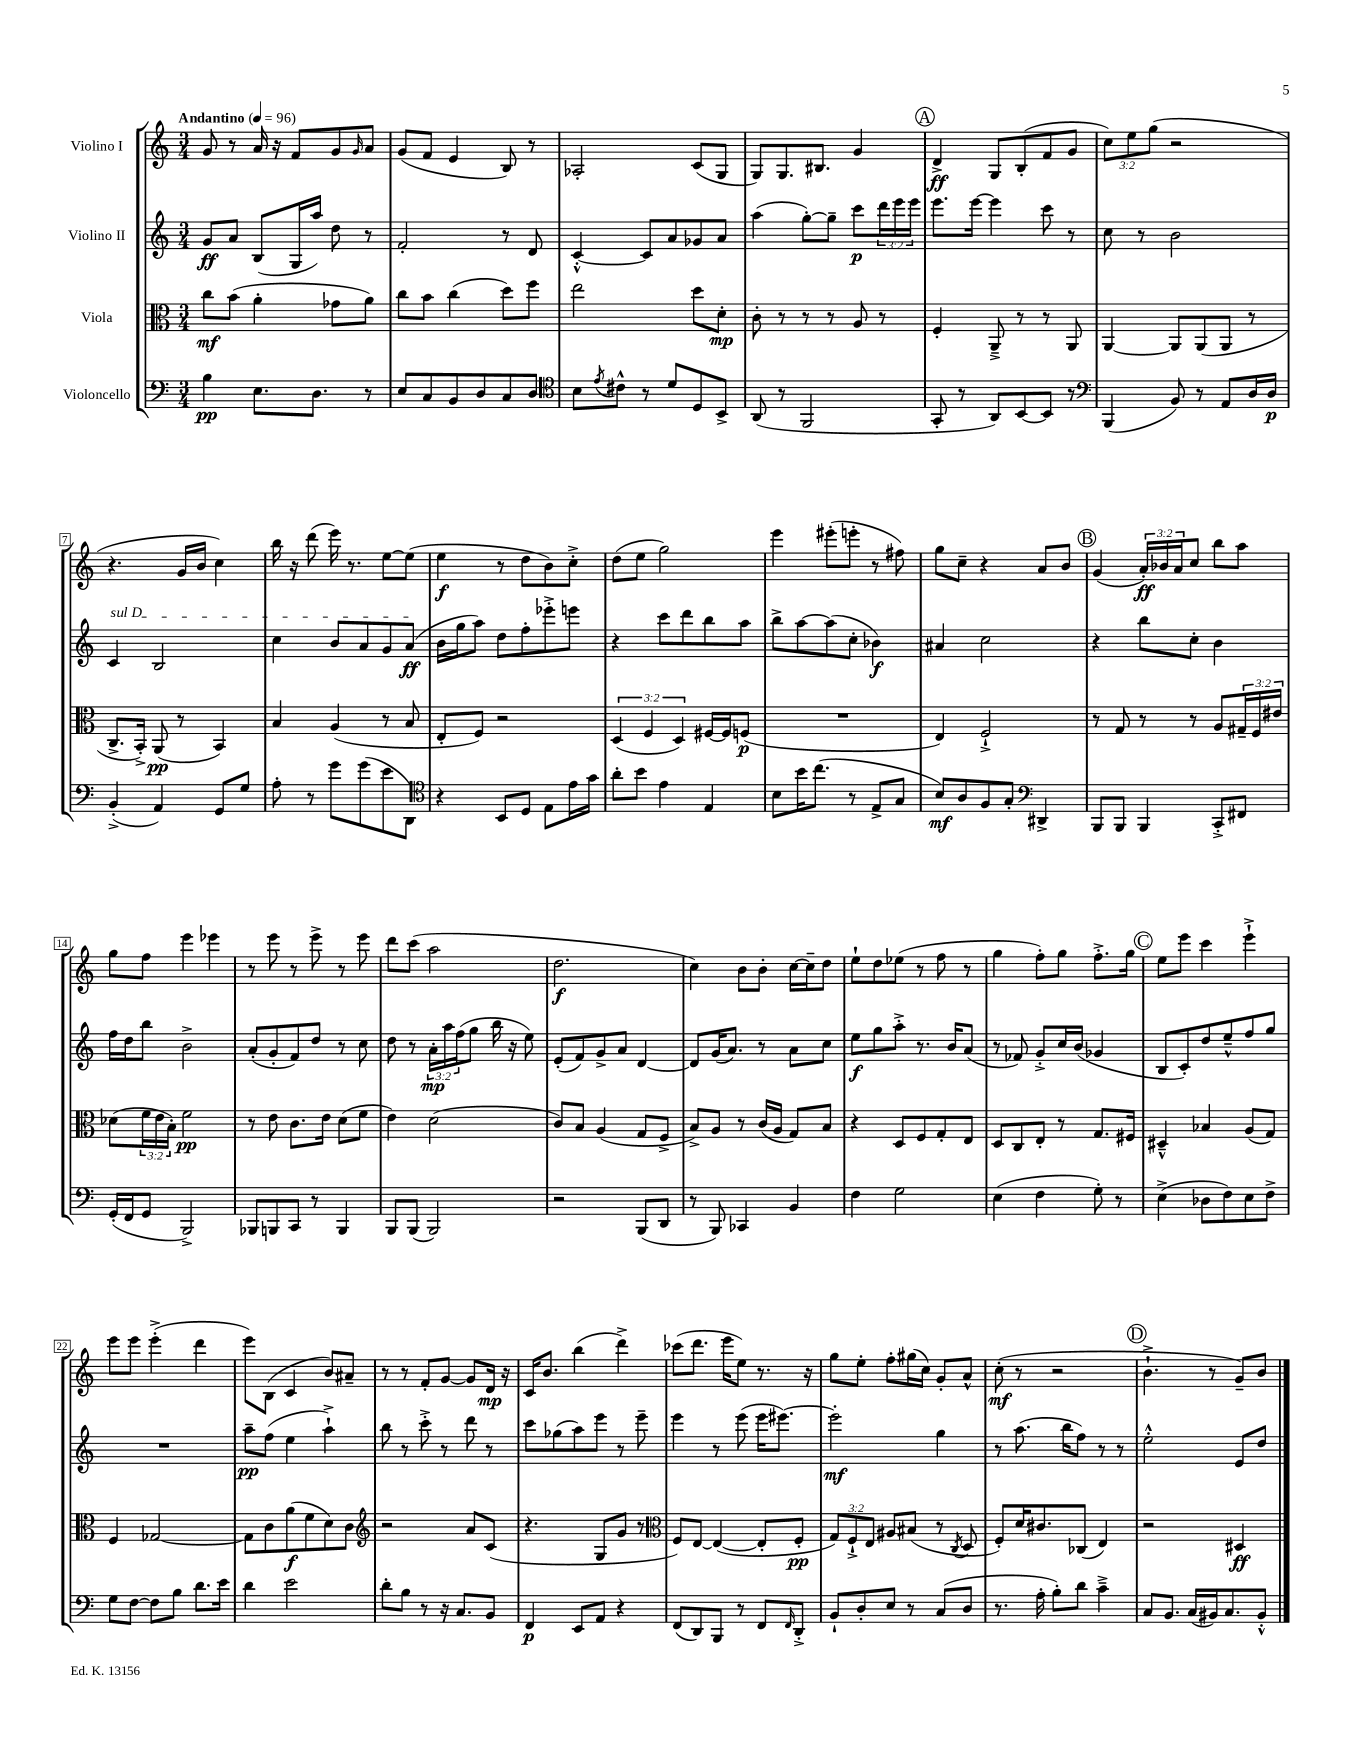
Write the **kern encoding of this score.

**kern	**dynam	**kern	**dynam	**kern	**dynam	**kern	**dynam
*part4	*part4	*part3	*part3	*part2	*part2	*part1	*part1
*staff4	*staff4	*staff3	*staff3	*staff2	*staff2	*staff1	*staff1
*I"Violoncello	*	*I"Viola	*	*I"Violino II	*	*I"Violino I	*
*clefF4	*	*clefC3	*	*clefG2	*	*clefG2	*
*k[]	*	*k[]	*	*k[]	*	*k[]	*
*M3/4	*	*M3/4	*	*M3/4	*	*M3/4	*
*MM96	*	*MM96	*	*MM96	*	*MM96	*
=1	=1	=1	=1	=1	=1	=1	=1
!	!	!	!	!	!	!LO:TX:a:B:t=Andantino	!
4B\	pp	8cc\L	mf	8g/L	ff	8g/	.
.	.	(8b\J	.	8a/J	.	8r	.
8.E\L	.	4a'\	.	(8B/L	.	16a/	.
.	.	.	.	.	.	16r	.
.	.	.	.	16G/L	.	8f/L	.
8.D\J	.	.	.	16aa/JJ)	.	.	.
.	.	8g-X\L	.	8dd\	.	8g/	.
.	.	.	.	.	.	16qqg/	.
8r	.	8a\J)	.	8r	.	8a/J	.
=2	=2	=2	=2	=2	=2	=2	=2
8E/L	.	8cc\L	.	2f'/	.	(8g/L	.
8C/	.	8b\J	.	.	.	8f/J	.
8BB/	.	(4cc\	.	.	.	4e/	.
8D/	.	.	.	.	.	.	.
8C/	.	8dd\L)	.	8r	.	8B/)	.
8D/J	.	8ff\J	.	8d/	.	8r	.
=3	=3	=3	=3	=3	=3	=3	=3
*clefC4	*	*	*	*	*	*	*
8B\L	.	2ee\	.	[4c'^^/	.	2A-X'/	.
8qe/	.	.	.	.	.	.	.
8c#X^^\J	.	.	.	.	.	.	.
8r	.	.	.	8c/L]	.	.	.
8d/L	.	.	.	8a/	.	.	.
8D/	.	8dd\L	.	8g-X/	.	(8c/L	.
8BB^/J	.	8d'\J	mp	8a/J	.	8G/J	.
=4	=4	=4	=4	=4	=4	=4	=4
(8AA/	.	8c'\	.	(4aa\	.	8G/L)	.
8r	.	8r	.	.	.	8.G/	.
2FF/	.	8r	.	[8gg'\L)	.	.	.
.	.	.	.	.	.	8.B#X/J	.
.	.	8r	.	8gg~\J]	.	.	.
.	.	8A/	.	8ccc\L	p	4g/	.
.	.	8r	.	24ddd\L	.	.	.
.	.	.	.	24eee\	.	.	.
.	.	.	.	24eee\JJ	.	.	.
!!LO:REH:place=s1:t=A
=5	=5	=5	=5	=5	=5	=5	=5
8GG'/	.	4F'/	.	8.eee\L	.	4d^/	ff
8r	.	.	.	.	.	.	.
.	.	.	.	[16eee\Jk	.	.	.
8AA/L)	.	8AA~^/	.	4eee\]	.	8G/L	.
[8BB/	.	8r	.	.	.	(8B'/	.
8BB/J]	.	8r	.	8ccc\	.	8f/	.
8r	.	8AA/	.	8r	.	8g/J	.
=6	=6	=6	=6	=6	=6	=6	=6
*clefF4	*	*	*	*	*	*	*
(4BBB/	.	[4AA/	.	8cc\	.	12cc\L)	.
.	.	.	.	.	.	12ee\	.
.	.	.	.	8r	.	.	.
.	.	.	.	.	.	(12gg\J	.
8BB/)	.	8AA/L]	.	2b\	.	2r	.
8r	.	(8AA/	.	.	.	.	.
8AA/L	.	8AA/J	.	.	.	.	.
16D/L	.	8r	.	.	.	.	.
16D/JJ	p	.	.	.	.	.	.
!!LO:LB:g=z
=7	=7	=7	=7	=7	=7	=7	=7
!	!	!	!	!LO:TX:a:i:t=sul D	!	!	!
(4BB'^/	.	8.C^/L	.	4c/	.	4.r	.
.	.	16BB'^/Jk)	.	.	.	.	.
4AA/)	.	(8AA/	pp	2B/	.	.	.
.	.	8r	.	.	.	16g/LL	.
.	.	.	.	.	.	16b/JJ	.
8GG/L	.	4BB/)	.	.	.	4cc\)	.
8G/J	.	.	.	.	.	.	.
=8	=8	=8	=8	=8	=8	=8	=8
8A'\	.	4B/	.	4cc\	.	16bb\	.
.	.	.	.	.	.	16r	.
8r	.	.	.	.	.	(8ddd\	.
8g\L	.	(4A/	.	8b/L	.	16eee\)	.
.	.	.	.	.	.	8.r	.
(8g\	.	.	.	8a/	.	.	.
8e\	.	8r	.	8g/	.	[8ee\L	.
8DD\J)	.	8B/	.	(8a/J	ff	(8ee\J]	.
=9	=9	=9	=9	=9	=9	=9	=9
*clefC4	*	*	*	*	*	*	*
4r	.	8E'/L	.	16b\LL	.	4ee\	f
.	.	.	.	16gg\J	.	.	.
.	.	8F/J)	.	8aa\J)	.	.	.
8BB/L	.	2r	.	8dd\L	.	8r	.
8D/J	.	.	.	8ff'\	.	8dd\L	.
8E\L	.	.	.	8eee-X'^\	.	8b\)	.
16e\L	.	.	.	8eeen\J	.	8cc'^\J	.
16g\JJ	.	.	.	.	.	.	.
=10	=10	=10	=10	=10	=10	=10	=10
8a'\L	.	(6D/	.	4r	.	(8dd\L	.
8b\J	.	.	.	.	.	8ee\J	.
.	.	6F/	.	.	.	.	.
4e\	.	.	.	8ccc\L	.	2gg\)	.
.	.	6D/)	.	.	.	.	.
.	.	.	.	8ddd\	.	.	.
4E/	.	[16F#X/LL	.	8bb\	.	.	.
.	.	16F#/J]	.	.	.	.	.
.	.	(8Fn/J	p	8aa\J	.	.	.
=11	=11	=11	=11	=11	=11	=11	=11
8B\L	.	2.r	.	8bb^\L	.	4eee\	.
16b\K	.	.	.	[8aa\	.	.	.
(8.cc\J	.	.	.	.	.	.	.
.	.	.	.	(8aa\]	.	(8eee#X'\L	.
8r	.	.	.	8cc'\J	.	8eeen'\J	.
8E^/L	.	.	.	4b-X\)	f	8r	.
8G/J	.	.	.	.	.	8ff#X\)	.
=12	=12	=12	=12	=12	=12	=12	=12
8B/L)	mf	4E/)	.	4a#X/	.	8gg\L	.
8A/	.	.	.	.	.	8cc~\J	.
8F/	.	2F`^/	.	2cc\	.	4r	.
8G'/J	.	.	.	.	.	.	.
*clefF4	*	*	*	*	*	*	*
4DD#X^/	.	.	.	.	.	8a/L	.
.	.	.	.	.	.	8b/J	.
!!LO:REH:place=s1:t=B
=13	=13	=13	=13	=13	=13	=13	=13
8BBB/L	.	8r	.	4r	.	(4g/	.
8BBB/J	.	8G/	.	.	.	.	.
4BBB/	.	8r	.	8bb\L	.	24a'/LL)	ff
.	.	.	.	.	.	24b-X/	.
.	.	.	.	.	.	24a/J	.
.	.	8r	.	8cc'\J	.	8cc/J	.
8CC'^/L	.	8A/L	.	4b\	.	8bb\L	.
8FF#X/J	.	24G#X~/L	.	.	.	8aa\J	.
.	.	24F/	.	.	.	.	.
.	.	24e#X/JJ	.	.	.	.	.
!!LO:LB:g=z
=14	=14	=14	=14	=14	=14	=14	=14
(16GG'/LL	.	(8d-X\L	.	16ff\LL	.	8gg\L	.
16FF/J	.	.	.	16dd\J	.	.	.
8GG/J	.	24f\L	.	8bb\J	.	8ff\J	.
.	.	24e\	.	.	.	.	.
.	.	24B'\JJ)	.	.	.	.	.
2BBB^/)	.	2f\	pp	2b^\	.	4eee\	.
.	.	.	.	.	.	4eee-X\	.
=15	=15	=15	=15	=15	=15	=15	=15
8BBB-X/L	.	8r	.	(8a'/L	.	8r	.
8BBBn/	.	8e\	.	8g'/	.	8eee\	.
8CC/J	.	8.c\L	.	8f/)	.	8r	.
8r	.	.	.	8dd/J	.	8eee^\	.
.	.	16e\Jk	.	.	.	.	.
4BBB/	.	(8d\L	.	8r	.	8r	.
.	.	8f\J	.	8cc\	.	8eee\	.
=16	=16	=16	=16	=16	=16	=16	=16
8BBB/L	.	4e\)	.	8dd\	.	8ddd\L	.
(8BBB/J	.	.	.	8r	.	(8ccc\J	.
2BBB/)	.	(2d\	.	24a'\LL	mp	2aa\	.
.	.	.	.	24aa\	.	.	.
.	.	.	.	(24ff\J	.	.	.
.	.	.	.	8gg\J	.	.	.
.	.	.	.	16bb\	.	.	.
.	.	.	.	16r	.	.	.
.	.	.	.	8ee\)	.	.	.
=17	=17	=17	=17	=17	=17	=17	=17
2r	.	8c/L)	.	(8e'/L	.	2.dd\	f
.	.	8B/J	.	8f/)	.	.	.
.	.	(4A/	.	8g^/	.	.	.
.	.	.	.	8a/J	.	.	.
(8BBB/L	.	8G/L	.	[4d/	.	.	.
8DD/J	.	8F^/J	.	.	.	.	.
=18	=18	=18	=18	=18	=18	=18	=18
8r	.	8B^/L)	.	8d/L]	.	4cc\)	.
8BBB/)	.	8A/J	.	(16g/K	.	.	.
.	.	.	.	8.a/J)	.	.	.
4CC-X/	.	8r	.	.	.	8b\L	.
.	.	(16c/LL	.	8r	.	8b'\J	.
.	.	16A/JJ	.	.	.	.	.
4BB/	.	8G/L)	.	8a\L	.	[16cc\LL	.
.	.	.	.	.	.	16cc~\J]	.
.	.	8B/J	.	8cc\J	.	8dd\J	.
=19	=19	=19	=19	=19	=19	=19	=19
4F\	.	4r	.	8ee\L	f	8ee`\L	.
.	.	.	.	8gg\	.	8dd\	.
2G\	.	8D/L	.	8aa'^\J	.	(8ee-X\J	.
.	.	8F/	.	8.r	.	8r	.
.	.	8G'/	.	.	.	8ff\	.
.	.	.	.	16b/KL	.	.	.
.	.	8E/J	.	(8a/J	.	8r	.
=20	=20	=20	=20	=20	=20	=20	=20
(4E\	.	8D/L	.	8r	.	4gg\	.
.	.	8C/	.	8f-X/)	.	.	.
4F\	.	8E'/J	.	8g'^/L	.	8ff'\L)	.
.	.	8r	.	16cc/L	.	8gg\J	.
.	.	.	.	(16b/JJ	.	.	.
8G'\)	.	8.G/L	.	4g-X/	.	8.ff'^\L	.
8r	.	.	.	.	.	.	.
.	.	16F#X/Jk	.	.	.	16gg\Jk	.
!!LO:REH:place=s1:t=C
=21	=21	=21	=21	=21	=21	=21	=21
(4E^\	.	4D#X~^^/	.	8B/L	.	8ee\L	.
.	.	.	.	8c'/)	.	8eee\J	.
8D-X\L	.	4B-X/	.	8dd/	.	4ccc\	.
8F\)	.	.	.	8ee~^^/	.	.	.
8E\	.	(8A/L	.	8ff/	.	4eee`^\	.
8F^\J	.	8G/J)	.	8gg/J	.	.	.
!!LO:LB:g=z
=22	=22	=22	=22	=22	=22	=22	=22
8G\L	.	4F/	.	2.r	.	8eee\L	.
[8F\J	.	.	.	.	.	8eee\J	.
8F\L]	.	[2G-X/	.	.	.	(4eee'^\	.
8B\J	.	.	.	.	.	.	.
8.d\L	.	.	.	.	.	4ddd\	.
16e\Jk	.	.	.	.	.	.	.
=23	=23	=23	=23	=23	=23	=23	=23
4d\	.	8G-\L]	.	8aa~\L	pp	8eee\L)	.
.	.	8c\	.	(8ff\J	.	(8B\J	.
2e\	.	(8a\	f	4ee\	.	4c/	.
.	.	8f\	.	.	.	.	.
.	.	8d\)	.	4aa`^\)	.	8b/L)	.
.	.	8c\J	.	.	.	8a#X~/J	.
=24	=24	=24	=24	=24	=24	=24	=24
*	*	*clefG2	*	*	*	*	*
8d'\L	.	2r	.	8bb\	.	8r	.
8B\J	.	.	.	8r	.	8r	.
8r	.	.	.	8ccc'^\	.	8f'/L	.
16r	.	.	.	8r	.	[8g/J	.
8.C/L	.	.	.	.	.	.	.
.	.	8a/L	.	8ddd\	.	8g/L]	.
8BB/J	.	(8c/J	.	8r	.	16d/Jk	mp
.	.	.	.	.	.	16r	.
=25	=25	=25	=25	=25	=25	=25	=25
4FF/	p	4.r	.	8ccc\L	.	16c/KL	.
.	.	.	.	.	.	8.b/J	.
.	.	.	.	(8gg-X\	.	.	.
8EE/L	.	.	.	8aa\)	.	(4bb\	.
8AA/J	.	8G/L	.	8eee\J	.	.	.
4r	.	8g/J	.	8r	.	4ddd^\)	.
.	.	8r	.	8eee~\	.	.	.
=26	=26	=26	=26	=26	=26	=26	=26
*	*	*clefC3	*	*	*	*	*
(8FF/L	.	8F/L)	.	4eee\	.	(8ccc-X\L	.
8DD/)	.	[8E/J	.	.	.	8.ddd\J	.
8BBB/J	.	(4E/_	.	8r	.	.	.
.	.	.	.	.	.	16eee\KL	.
8r	.	.	.	(8eee\	.	8ee\J)	.
8FF/L	.	8E'/L]	.	16eee\KL	.	8.r	.
.	.	.	.	[8.eee#X\J)	.	.	.
16qqFF/	.	.	.	.	.	.	.
8DD'^/J	.	8F'/J	pp	.	.	.	.
.	.	.	.	.	.	16r	.
=27	=27	=27	=27	=27	=27	=27	=27
8BB`/L	.	12G/L)	.	2eee#'\]	mf	8gg\L	.
.	.	12F`^/	.	.	.	.	.
8D'/	.	.	.	.	.	8ee'\J	.
.	.	12E/J	.	.	.	.	.
8E/J	.	8A#X/L	.	.	.	8ff'\L	.
8r	.	(8B#X/J	.	.	.	(16gg#X\L	.
.	.	.	.	.	.	16cc\JJ)	.
(8C/L	.	8r	.	4gg\	.	8g'/L	.
.	.	8qC/	.	.	.	.	.
8D/J	.	8D/	.	.	.	8a^^/J	.
=28	=28	=28	=28	=28	=28	=28	=28
8.r	.	8F'/L)	.	8r	.	(8cc'\	mf
.	.	16d/K	.	(8.aa\	.	8r	.
16A'\	.	8.c#X/	.	.	.	.	.
8B'\L)	.	.	.	.	.	2r	.
.	.	.	.	16bb\KL	.	.	.
8d\J	.	(8C-X/J	.	8ff\J)	.	.	.
4c~^\	.	4E/)	.	8r	.	.	.
.	.	.	.	8r	.	.	.
!!LO:REH:place=s1:t=D
=29	=29	=29	=29	=29	=29	=29	=29
8C/L	.	2r	.	2ee'^^\	.	4.b`^\	.
8.BB/J	.	.	.	.	.	.	.
(16C/LL	.	.	.	.	.	.	.
16BB#X/J)	.	.	.	.	.	8r	.
8.C/	.	.	.	.	.	.	.
.	.	4D#X/	ff	8e/L	.	8g~/L)	.
8BB#'^^/J	.	.	.	8dd/J	.	8b/J	.
==	==	==	==	==	==	==	==
*-	*-	*-	*-	*-	*-	*-	*-
